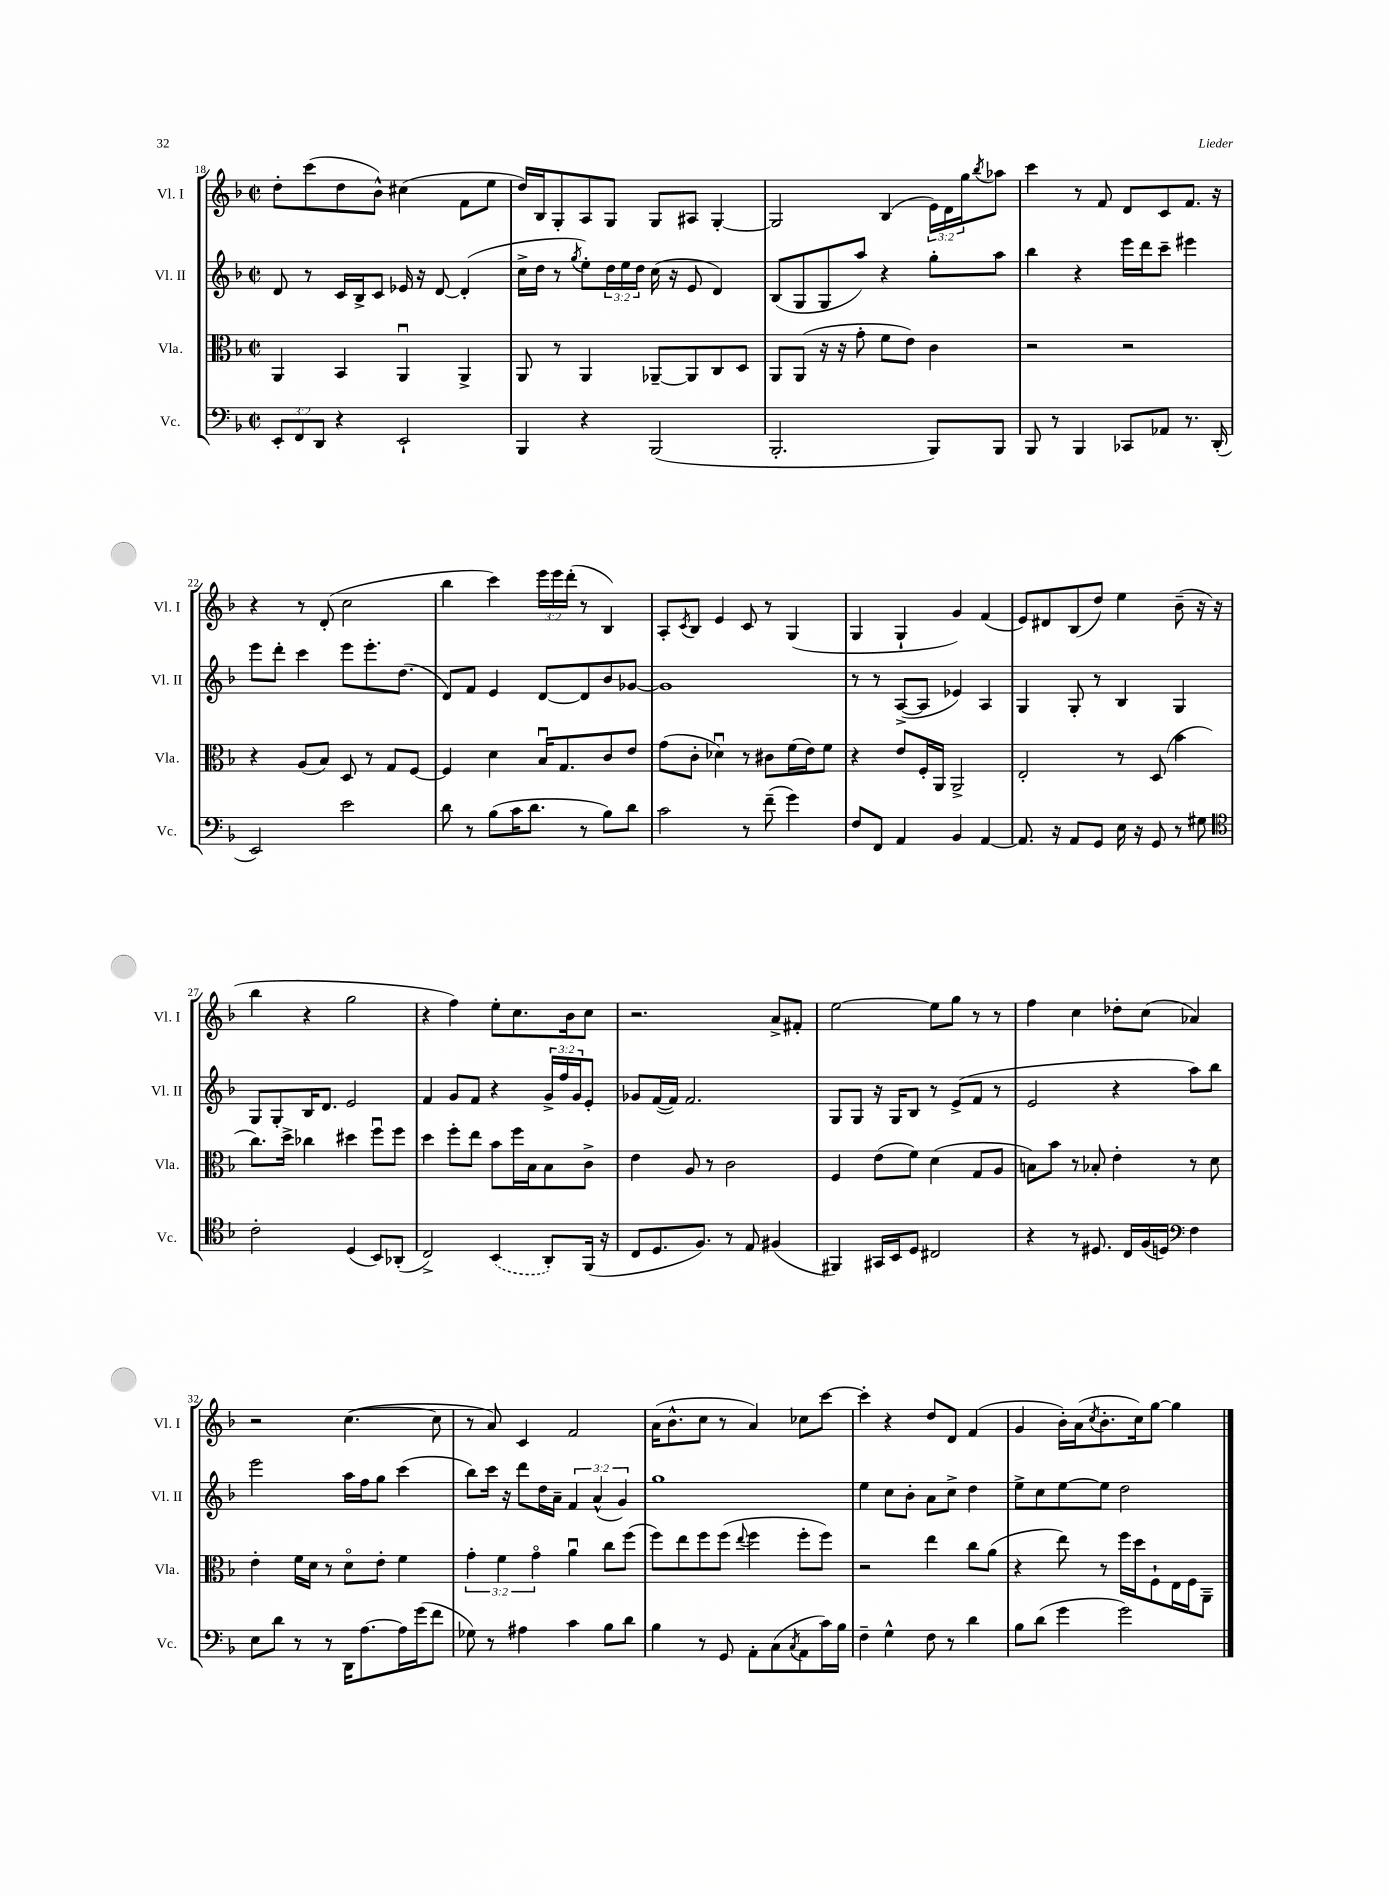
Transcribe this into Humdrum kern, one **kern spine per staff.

**kern	**kern	**kern	**kern
*staff4	*staff3	*staff2	*staff1
*clefF4	*clefC3	*clefG2	*clefG2
*k[b-]	*k[b-]	*k[b-]	*k[b-]
*M2/2	*M2/2	*M2/2	*M2/2
*met(c|)	*met(c|)	*met(c|)	*met(c|)
12EE'	4AA	8d	8dd'
12FF	.	.	.
.	.	8r	(8ccc
12DD	.	.	.
4r	4BB-	16c	8dd
.	.	16B-^	.
.	.	8c	8b-^^)
2EE`	4AAu	16e-	(4cc#
.	.	16r	.
.	.	[8d	.
.	4AA^	(4d']	8f
.	.	.	8ee
=	=	=	=
4BBB-	8AA	16cc^	16dd)
.	.	16dd	16B-
.	8r	8r	8G'
.	.	8qgg	.
4r	4AA	8ee')	8A
.	.	24dd	8G
.	.	24ee	.
.	.	24dd	.
(2BBB-	[8AA-~	(16cc	8G
.	.	16r	.
.	8AA-]	8e	8A#
.	8C	4d)	[4G'
.	8D	.	.
=	=	=	=
2.BBB-'	8AA	(8B-	2G]
.	(8AA	8G	.
.	16r	8G	.
.	16r	.	.
.	8g'	8aa)	.
.	8f	4r	(4B-
.	8e)	.	.
8BBB-)	4c	8gg'	24e)
.	.	.	24d
.	.	.	24gg
.	.	.	8qbb-
8BBB-	.	8aa	8aa-
=	=	=	=
8BBB-	2r	4bb-	4ccc
8r	.	.	.
4BBB-	.	4r	8r
.	.	.	8f
8CC-	2r	16eee	8d
.	.	16ddd	.
8AA-	.	8ccc~	8c
8.r	.	4eee#	8.f
(16DD'	.	.	16r
=	=	=	=
2EE)	4r	8eee	4r
.	.	8ddd'	.
.	(8A	4ccc	8r
.	8B-)	.	(8d'
2e	8D	8eee	2cc
.	8r	8.eee'	.
.	8G	.	.
.	.	(8.dd	.
.	[8F	.	.
=	=	=	=
8d	4F]	8d)	4bb-
8r	.	8f	.
(8B-	4d	4e	4ccc)
16c	.	.	.
8.d	.	.	.
.	16B-u	[8d	24eee
.	.	.	24eee
.	8.G	.	.
.	.	.	(24ddd'
8r	.	8d]	8r
8B-)	8c	8b-	4B-)
8d	8e	[8g-	.
=	=	=	=
2c	(8g	1g-]	8A'
.	.	.	8qc
.	8c'	.	8B-
.	4d-u)	.	4e
8r	8r	.	8c
(8f~	8c#	.	8r
4g)	(16f	.	(4G
.	16e)	.	.
.	8f	.	.
=	=	=	=
8F	4r	8r	4G
8FF	.	8r	.
4AA	8e	([8A^	4G`
.	16F'	8A]	.
.	16AA	.	.
4BB-	2AA^	4e-)	4g)
[4AA	.	4A	(4f
=	=	=	=
8.AA]	2E'	4G	8e)
.	.	.	8d#
16r	.	.	.
8AA	.	8G'	(8B-
8GG	.	8r	8dd)
16E	8r	4B-	4ee
16r	.	.	.
8GG	(8D	.	.
8r	4b-	4G	(8b-~
8G#	.	.	16r
.	.	.	16r
=	=	=	=
*clefC4	*	*	*
2c'	8.cc)	8G	4bb-
.	.	8G'	.
.	16dd^	.	.
.	4cc-	16B-	4r
.	.	8.d	.
(4D	4dd#	2e	2gg
8BB-)	8ffu	.	.
(8AA-'	8ff	.	.
=	=	=	=
2C^)	4dd	4f	4r
.	8ff'	8g	4ff)
.	8ee	8f	.
(4BB-	8b-	4r	8ee'
.	16ff	.	8.cc
.	16B-	.	.
8AA')	8B-	24g^	.
.	.	24ff	.
.	.	.	16b-
.	.	24g	.
(16FF	8c^	8e'	8cc
16r	.	.	.
=	=	=	=
8C	4e	8g-	2.r
8.D	.	([16f	.
.	.	16f])	.
.	8A	2.f	.
8.F)	.	.	.
.	8r	.	.
8r	2c	.	.
8E	.	.	.
(4F#	.	.	8a^
.	.	.	8f#'
=	=	=	=
4FF#)	4F	8G	[2ee
.	.	8G	.
16GG#	(8e	16r	.
16BB-	.	16G	.
8D	8f)	8B-	.
2C#	(4d	8r	8ee]
.	.	(8e^	8gg
.	8G	8f	8r
.	8A	8r	8r
=	=	=	=
4r	8B)	2e	4ff
.	8b-	.	.
8r	8r	.	4cc
8.D#	8B-'	.	.
.	4e'	4r	8dd-'
16C	.	.	.
(16F	.	.	(8cc
16D)	.	.	.
*clefF4	*	*	*
4F	8r	8aa)	4a-)
.	8d	8bb-	.
=	=	=	=
8E	4e'	2eee	2r
8d	.	.	.
8r	16f	.	.
.	16d	.	.
8r	8r	.	.
16DD	8do	16aa	([4.cc
[8.A	.	16ff	.
.	8e'	8gg	.
16A]	4f	(4ccc	.
(16g	.	.	.
8f	.	.	8cc]
=	=	=	=
8G-)	6g'	8bb-)	8r
8r	.	16ccc	8a)
.	6f	.	.
.	.	16r	.
4A#	.	8ddd	4c
.	6go	.	.
.	.	16dd	.
.	.	16a~	.
4c	4au	6f	2f
.	.	(6a^^	.
8B-	8cc	.	.
.	.	6g)	.
8d	(8ff	.	.
=	=	=	=
4B-	8ff)	1gg	(16a
.	.	.	8.b-^^
.	8ee	.	.
8r	8ff	.	8cc
8GG	(8ff	.	8r
.	8qqee	.	.
8AA'	4ff	.	4a)
(8C	.	.	.
8qC	.	.	.
8AA	8ff'	.	8cc-
16c)	8ff)	.	[8ccc
16B-	.	.	.
=	=	=	=
4F~	2r	4ee	4ccc']
4G^^	.	8cc	4r
.	.	8b-'	.
8F	4ee	8a	8dd
8r	.	8cc^	8d
4d	8cc	4dd	(4f
.	(8a	.	.
=	=	=	=
8B-	4r	8ee^	4g
(8d	.	8cc	.
4g	8ee)	[8ee	16b-')
.	.	.	(16a
.	.	.	8qcc
.	8r	8ee]	8.b-'
2g)	16ff	2dd	.
.	16dd	.	16cc)
.	8F`	.	[8gg
.	16E	.	4gg]
.	16F	.	.
.	8AA~	.	.
==	==	==	==
*-	*-	*-	*-
